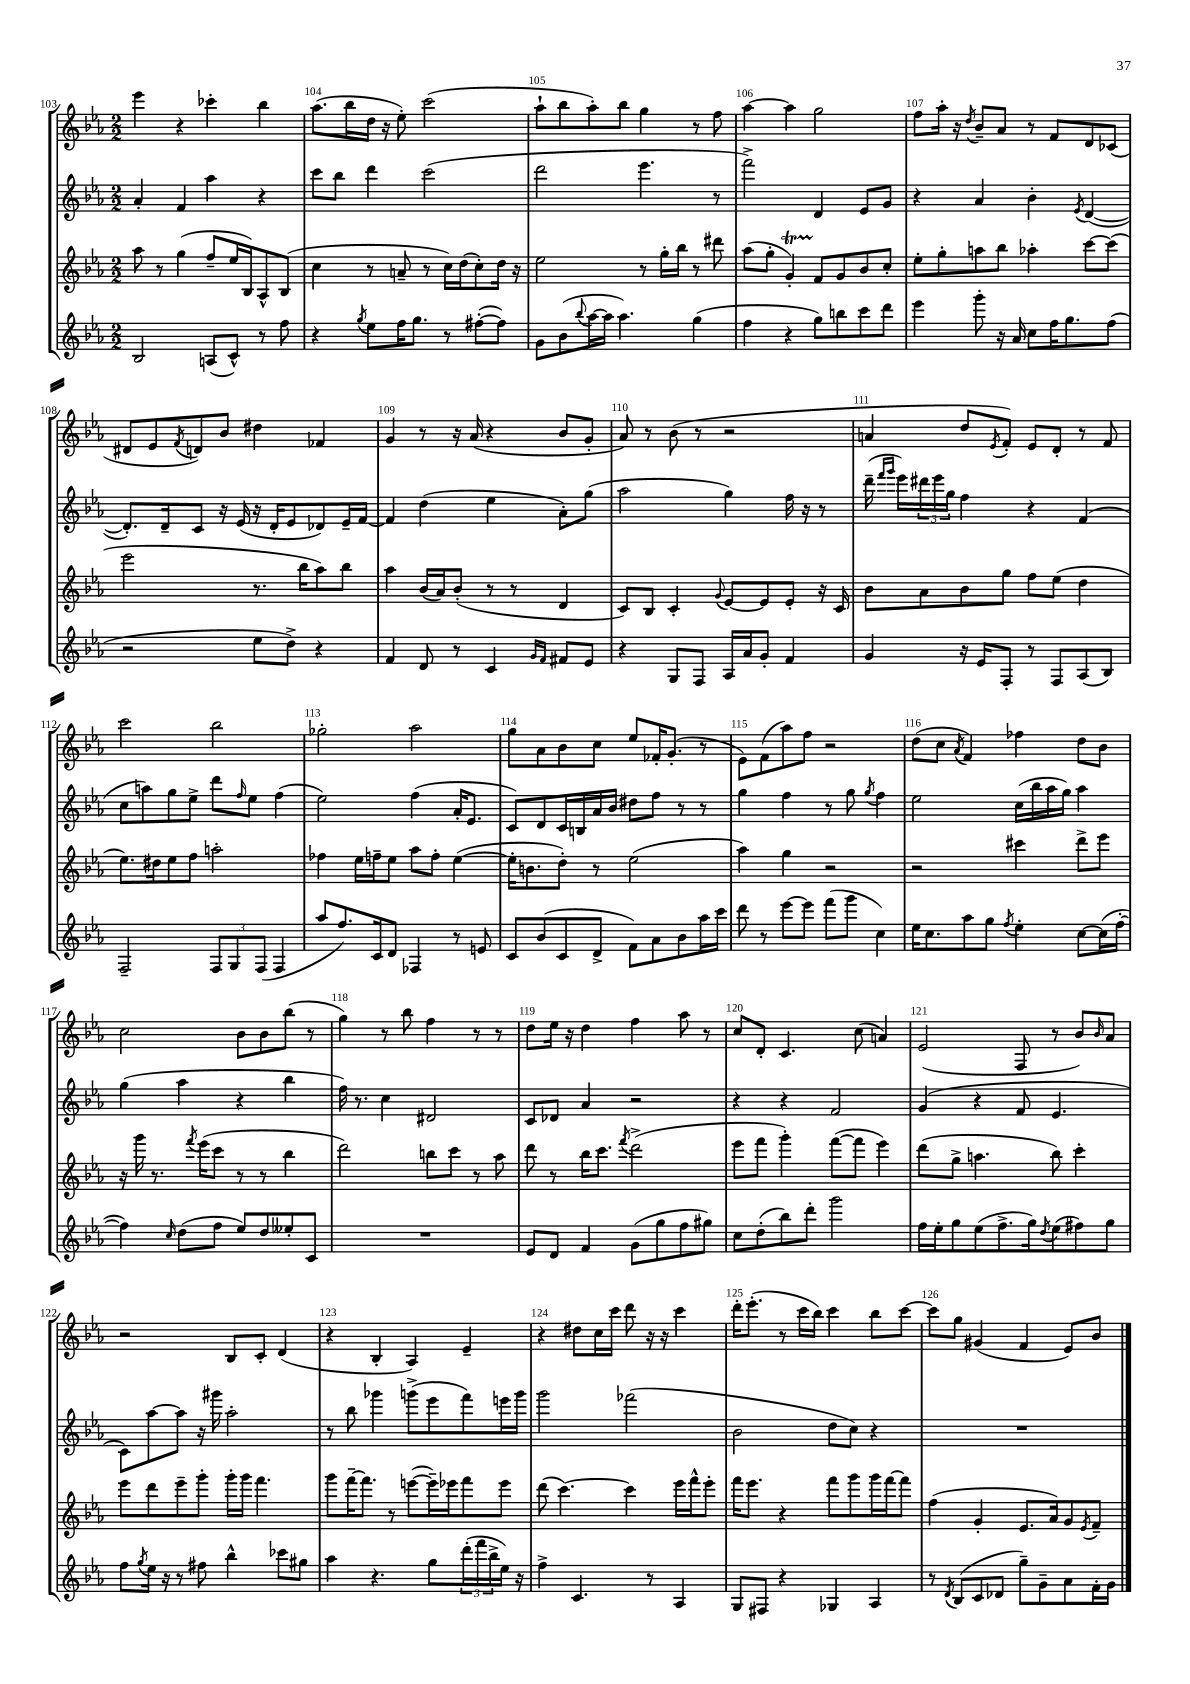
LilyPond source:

<<
\new StaffGroup <<
\new Staff = "s0" {
    \clef treble \key ees \major \numericTimeSignature \time 2/2
    ees'''4 r4 ces'''4-. bes''4 |
    aes''8.( bes''16 d''16 r16 ees''8-.) c'''2( |
    aes''8-! bes''8 aes''8-.) bes''8 g''4 r8 f''8 |
    aes''4~ aes''4 g''2 |
    f''8 aes''16-. r16 \acciaccatura { d''8 } bes'8-- aes'8 r8 f'8 d'8 ces'8( |
    dis'8 ees'8 \acciaccatura { f'8 } d'8) bes'8 dis''4 fes'4 |
    g'4 r8 r16 aes'16( r4 bes'8 g'8-. |
    aes'8) r8 bes'8( r8 r2 |
    a'4 d''8 \acciaccatura { ees'8 } f'8-.) ees'8 d'8-. r8 f'8 |
    c'''2 bes''2 |
    ges''2-. aes''2 |
    g''8 aes'8 bes'8 c''8 ees''8 fes'16-. g'8.-.( r8 |
    ees'8) f'8( aes''8) f''8 r2 |
    d''8( c''8 \acciaccatura { aes'8 } f'4) fes''4 d''8 bes'8 |
    c''2 bes'8 bes'8 bes''8( r8 |
    g''4) r8 bes''8 f''4 r8 r8 |
    d''8 ees''16 r16 d''4 f''4 aes''8 r8 |
    c''8 d'8-. c'4. c''8( a'4) |
    ees'2( f8 r8 bes'8) \grace { bes'16 } aes'8 |
    r2 bes8 c'8-. d'4( |
    r4 bes4-. aes4) ees'4-- |
    r4 dis''8 c''16 c'''16 d'''8 r16 r16 c'''4 |
    d'''16-. ees'''8.-.( r8 c'''16 bes''16) c'''4 bes''8 c'''8~ |
    c'''8 g''8 gis'4( f'4 ees'8) bes'8 \bar "|." |
}
\new Staff = "s1" {
    \clef treble \key ees \major \numericTimeSignature \time 2/2
    aes'4-. f'4 aes''4 r4 |
    c'''8 bes''8 d'''4 c'''2( |
    d'''2 ees'''4. r8 |
    f'''2->) d'4 ees'8 g'8 |
    r4 aes'4 bes'4-. \acciaccatura { ees'8 } d'4~( |
    d'8.-.) d'16-- c'8 r16 ees'16( r16 d'16-. ees'8 des'8) ees'16-- f'16~ |
    f'4 d''4( ees''4 aes'8-.) g''8( |
    aes''2 g''4) f''16 r16 r8 |
    d'''16--( \grace { f'''16 g'''16 } ees'''16) \tuplet 3/2 { dis'''16 ees'''16 g''16 } f''4 r4 f'4( |
    c''8 a''8) g''8 ees''8-> d'''8 \grace { f''16 } ees''8 f''4( |
    ees''2) f''4( aes'16-. ees'8. |
    c'8) d'8 c'16 b16 aes'16 bes'16 dis''8 f''8 r8 r8 |
    g''4 f''4 r8 g''8 \acciaccatura { g''8 } f''4 |
    ees''2 c''16( bes''16 aes''16 g''16) aes''4 |
    g''4( aes''4 r4 bes''4 |
    f''16) r8. c''4 dis'2 |
    c'8 des'8 aes'4 r2 |
    r4 r4 f'2 |
    g'4( r4 f'8 ees'4. |
    c'8) aes''8~ aes''8 r16 gis'''16 aes''2-. |
    r8 bes''8 ges'''4 g'''8->( ees'''8 f'''8) e'''16 g'''16 |
    g'''2 fes'''2( |
    bes'2 d''8 c''8) r4 |
    R1 \bar "|." |
}
\new Staff = "s2" {
    \clef treble \key ees \major \numericTimeSignature \time 2/2
    aes''8 r8 g''4( f''8-- ees''16 bes16) aes8-^ bes8( |
    c''4 r8 a'8-- r8 c''16) d''16( c''8-.) d''16 r16 |
    ees''2 r8 g''16-. bes''16 r8 dis'''8 |
    aes''8( g''8-. g'4-.\startTrillSpan) f'8\stopTrillSpan g'8 bes'8 c''8-. |
    ees''8-. g''8-. a''8 bes''8 aes''4-. c'''8~ c'''8( |
    ees'''2 r8. bes''16 aes''8) bes''8 |
    aes''4 bes'16( aes'16) bes'8-.( r8 r8 d'4 |
    c'8) bes8 c'4-. \appoggiatura { g'8 } ees'8~ ees'8 ees'8-. r16 c'16 |
    bes'8 aes'8 bes'8 g''8 f''8 ees''8( d''4 |
    ees''8.) dis''16 ees''8 f''8 a''2-. |
    fes''4 ees''16 f''16-- ees''8 aes''8 f''8-. ees''4~( |
    ees''16-. b'8. d''8-.) r8 ees''2( |
    aes''4) g''4 r2 |
    r2 cis'''4 d'''8-> ees'''8 |
    r16 g'''16 r8. \acciaccatura { f'''8 } ees'''16( c'''8 r8 r8 bes''4 |
    d'''2) b''8 c'''8 r8 aes''8 |
    d'''8 r8 bes''16 c'''8. \acciaccatura { f'''8 } d'''2->( |
    ees'''8 f'''8 g'''4-.) f'''8~( f'''8 ees'''4) |
    d'''8( g''8-> a''4. bes''8) c'''4-. |
    ees'''8 d'''8 ees'''8-- g'''8-. g'''16-. g'''16 f'''4. |
    g'''8 f'''16~-- f'''8. r8 e'''8~( e'''16--) ees'''16 f'''8 ees'''8 |
    d'''8( c'''4.~) c'''4 ees'''16 f'''16-^ ees'''8-. |
    f'''16 ees'''8. r4 f'''8 g'''8 g'''16 f'''16~ f'''8 |
    f''4( g'4-. ees'8. aes'16) g'8 \acciaccatura { ees'8 } f'8-- \bar "|." |
}
\new Staff = "s3" {
    \clef treble \key ees \major \numericTimeSignature \time 2/2
    bes2 a8( c'8-^) r8 f''8 |
    r4 \acciaccatura { g''8 } ees''8 f''16 g''8. r8 fis''8~-.( fis''8) |
    g'8 bes'8( \appoggiatura { bes''8 } aes''16~ aes''16 aes''4.) g''4( |
    f''4 r4 g''8) b''8 c'''8 d'''8 |
    ees'''4 g'''8-. r16 aes'16 c''8 f''16 g''8. f''8( |
    r2 ees''8 d''8->) r4 |
    f'4 d'8 r8 c'4 \grace { g'16 f'16 } fis'8 ees'8 |
    r4 g8 f8 aes16 aes'16 g'8-. f'4 |
    g'4 r16 ees'16 f8-. r8 f8 aes8( bes8) |
    f2-- \tuplet 3/2 { f8 g8 f8( } f4 |
    aes''8 f''8.) c'16 d'8 fes4 r8 e'8 |
    c'8 bes'8( c'8 d'8-> f'8) aes'8 bes'8 aes''16 c'''16 |
    d'''8 r8 ees'''8~ ees'''8 f'''8( g'''8 c''4) |
    ees''16 c''8. aes''8 g''8 \acciaccatura { f''8 } ees''4-. c''8~ c''16( f''16~-. |
    f''4) \grace { c''16 } d''8( f''8 ees''8) d''8 eeses''8-. c'8 |
    R1 |
    ees'8 d'8 f'4 g'8( g''8 f''8 gis''8) |
    c''8 d''8-.( bes''8) d'''8-. g'''2 |
    f''16 ees''16-. g''8 ees''8( f''8.-> g''16) \acciaccatura { d''8 } ees''8( fis''8) g''8 |
    f''8 \acciaccatura { g''8 } ees''16 r16 r8 fis''8 bes''4-^ ces'''8 gis''8 |
    aes''4 r4. g''8 \tuplet 3/2 { d'''16-.( f'''16 bes''16-> } ees''16) r16 |
    f''4-> c'4. r8 aes4 |
    g8 fis8 r4 ges4 aes4 |
    r8 \acciaccatura { d'8 } bes8( c'8 des'8 g''8--) g'8-- aes'8 f'16-. g'16 \bar "|." |
}
>>
>>
\layout { \context { \Score currentBarNumber = #103 \override BarNumber.break-visibility = ##(#f #t #t) barNumberVisibility = #all-bar-numbers-visible } }
